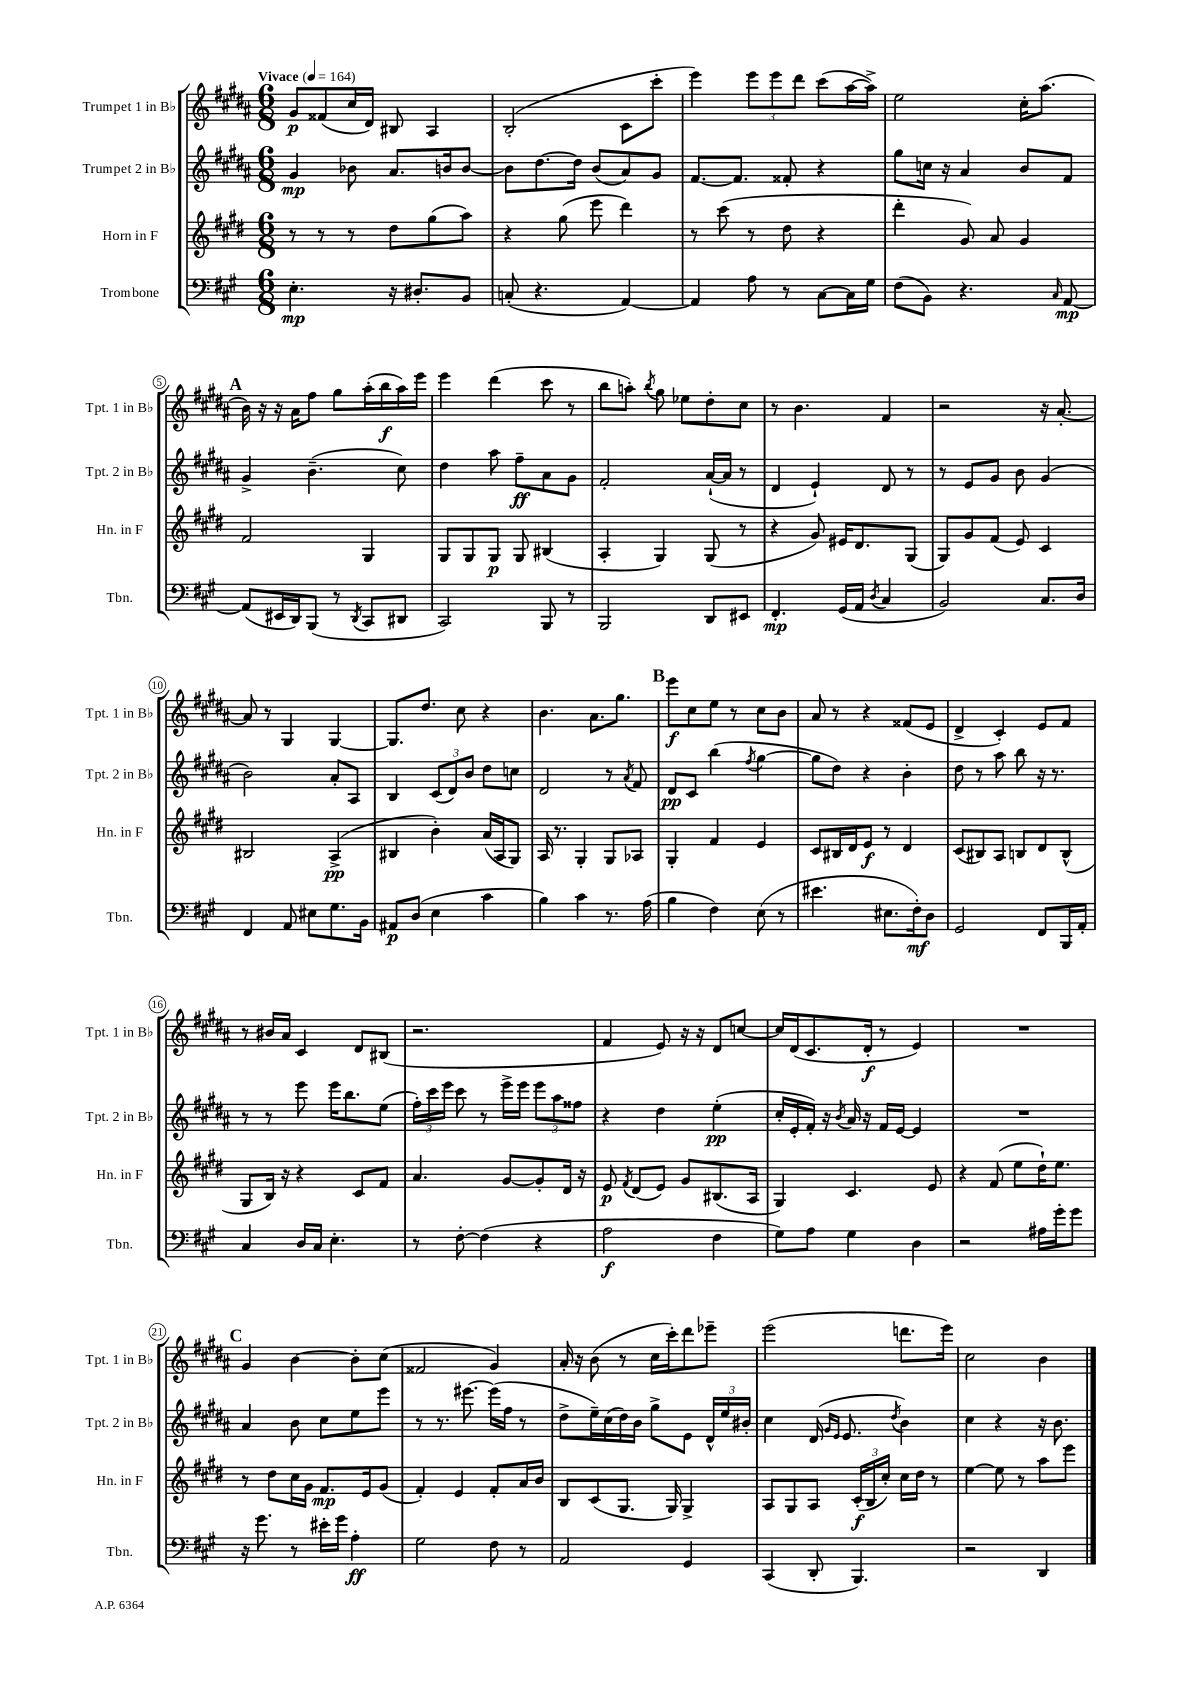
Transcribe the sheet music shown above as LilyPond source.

<<
\new StaffGroup <<
\new Staff = "s0" \with { instrumentName = "Trumpet 1 in Bb" shortInstrumentName = "Tpt. 1 in Bb" } {
    \clef treble \key b \major \numericTimeSignature \time 6/8 \tempo "Vivace" 4 = 164
    \autoBeamOff gis'8[\p fisis'8( cis''16 dis'16]) bis8 ais4 |
    b2-.( cis'8[ cis'''8]-. |
    e'''4) \tuplet 3/2 { e'''8[ e'''8 dis'''8] } cis'''8[( ais''16~ ais''16]->) |
    e''2 cis''16[-. ais''8.]( |
    \mark \markup { \bold "A" } b'16) r16 r16 ais'16[ fis''8] gis''8[ ais''16-.( b''16\f ais''16) e'''16] |
    e'''4 dis'''4( cis'''8 r8 |
    b''8[ a''8]-.) \acciaccatura { b''8 } gis''8 ees''8[ dis''8-. cis''8] |
    r8 b'4. fis'4 |
    r2 r16 ais'8.~-. |
    ais'8 r8 gis4 gis4~ |
    gis8.[ dis''8.] cis''8 r4 |
    b'4. ais'8.[ gis''8.] |
    \mark \markup { \bold "B" } e'''8[\f cis''8 e''8] r8 cis''8[ b'8] |
    ais'8 r8 r4 fisis'8[( e'8] |
    dis'4-> cis'4-.) e'8[ fis'8] |
    r8 bis'16[ ais'16] cis'4 dis'8[ bis8]( |
    r2. |
    fis'4 e'8) r16 r16 dis'8[ c''8]~ |
    c''16[ dis'16( cis'8. dis'16]-.\f r8 e'4) |
    R2. |
    \mark \markup { \bold "C" } gis'4 b'4~ b'8[-. cis''8]( |
    fisis'2 gis'4) |
    ais'16-. r16 b'8( r8 cis''16[ cis'''16-.) dis'''8 ees'''8]-- |
    e'''2( d'''8.[ e'''16]) |
    cis''2 b'4 \bar "|." |
}
\new Staff = "s1" \with { instrumentName = "Trumpet 2 in Bb" shortInstrumentName = "Tpt. 2 in Bb" } {
    \clef treble \key b \major \numericTimeSignature \time 6/8
    \autoBeamOff gis'4\mp bes'8 ais'8.[ b'16 b'8]~ |
    b'8[ dis''8.~ dis''16] b'8[( ais'8) gis'8] |
    fis'8.[~ fis'8.] fisis'8-. r4 |
    gis''8[ c''16] r16 ais'4 b'8[ fis'8] |
    \mark \markup { \bold "A" } gis'4-> b'4.--( cis''8) |
    dis''4 ais''8 fis''8[--\ff ais'8 gis'8] |
    fis'2-. ais'16[~-!( ais'16] r8 |
    dis'4 e'4-!) dis'8 r8 |
    r8 e'8[ gis'8] b'8 gis'4( |
    b'2) ais'8[-. ais8] |
    b4 \tuplet 3/2 { cis'8[( dis'8) b'8] } dis''8[ c''8] |
    dis'2 r8 \acciaccatura { ais'8 } fis'8 |
    \mark \markup { \bold "B" } dis'8[\pp cis'8] b''4( \acciaccatura { fis''8 } gis''4~ |
    gis''8[ dis''8]) r4 b'4-. |
    dis''8 r8 ais''8 b''8 r16 r8. |
    r8 r8 e'''8 e'''16[ b''8. e''8]( |
    \tuplet 3/2 { fis''16[-.) cis'''16 e'''16] } cis'''8 r8 e'''16[-> e'''16] \tuplet 3/2 { e'''8[ ais''8 fisis''8] } |
    r4 dis''4 e''4-.\pp( |
    cis''16[-. e'16-. fis'16]-.) r16 \acciaccatura { b'8 } ais'16 r16 fis'16[ e'16]~ e'4 |
    R2. |
    \mark \markup { \bold "C" } ais'4 b'8 cis''8[ e''8 e'''8] |
    r8 r8. eis'''8.~ eis'''16[( fis''16] r8 |
    dis''8[-> e''16--) cis''16( dis''16) b'16] gis''8[-> e'8] \tuplet 3/2 { dis'16[-^ e''16 bis'16]-. } |
    cis''4 dis'16( \grace { gis'16[ e'16] } e'8. \acciaccatura { dis''8 } b'4) |
    cis''4 r4 r16 b'8. \bar "|." |
}
\new Staff = "s2" \with { instrumentName = "Horn in F" shortInstrumentName = "Hn. in F" } {
    \clef treble \key e \major \numericTimeSignature \time 6/8
    \autoBeamOff r8 r8 r8 dis''8[ gis''8( a''8]) |
    r4 gis''8( e'''8 dis'''4) |
    r8 cis'''8( r8 dis''8 r4 |
    dis'''4-. gis'8) a'8 gis'4 |
    \mark \markup { \bold "A" } fis'2 gis4 |
    gis8[ gis8 gis8]\p gis8 bis4( |
    a4-. gis4) gis8( r8 |
    r4 gis'8) eis'16[ dis'8. gis8]( |
    gis8[) gis'8 fis'8]( e'8) cis'4 |
    bis2 a4->\pp( |
    bis4 b'4-.) a'16[( a16 gis8]) |
    a16 r8. gis4-. gis8[ aes8] |
    \mark \markup { \bold "B" } gis4-. fis'4 e'4 |
    cis'8[ bis16 dis'16 e'8]\f r8 dis'4 |
    cis'8[( bis8) a8] b8[ dis'8 b8]-^( |
    gis8[ b16]) r16 r4 cis'8[ fis'8] |
    a'4. gis'8[~ gis'8-. dis'16] r16 |
    e'8\p \acciaccatura { fis'8 } dis'8[( e'8]) gis'8[ bis8.( a16] |
    gis4) cis'4. e'8 |
    r4 fis'8( e''8[ dis''16-!) e''8.] |
    \mark \markup { \bold "C" } r8 dis''8[ cis''16 gis'16] fis'8.[\mp e'16 gis'8]( |
    fis'4-.) e'4 fis'8[-. a'16 b'16] |
    b8[ cis'8( gis8.] gis16) gis4-> |
    a8[ gis8 a8] \tuplet 3/2 { cis'16[-.\f( b16 cis''16]-.) } cis''16[ dis''16] r8 |
    e''4~ e''8 r8 a''8[ e'''8] \bar "|." |
}
\new Staff = "s3" \with { instrumentName = "Trombone" shortInstrumentName = "Tbn." } {
    \clef bass \key a \major \numericTimeSignature \time 6/8
    \autoBeamOff e4.-.\mp r16 dis8.[-. b,8] |
    c8-.( r4. a,4~) |
    a,4 a8 r8 cis8[~ cis16 gis16] |
    fis8[( b,8]) r4. \grace { cis16 } a,8~\mp |
    \mark \markup { \bold "A" } a,8[( eis,16 d,16) b,,8]( r8 \acciaccatura { d,8 } cis,8[ dis,8] |
    cis,2) b,,8 r8 |
    b,,2 d,8[ eis,8] |
    fis,4.-.\mp gis,16[( a,16] \acciaccatura { d8 } cis4 |
    b,2) cis8.[ d16] |
    fis,4 a,8 eis8[ gis8. b,16] |
    ais,8[\p d8]( e4 cis'4 |
    b4) cis'4 r8. a16( |
    \mark \markup { \bold "B" } b4 fis4) e8( r8 |
    eis'4. eis8.[ fis16-.\mf) d8] |
    gis,2 fis,8[ b,,16 a,16]-. |
    cis4 d16[ cis16] e4.-. |
    r8 fis8~-. fis4( r4 |
    a2\f fis4 |
    gis8[) a8] gis4 d4 |
    r2 ais16[ gis'16-. gis'8] |
    \mark \markup { \bold "C" } r16 gis'8. r8 eis'16[-. gis'16] a4-.\ff |
    gis2 fis8 r8 |
    a,2 gis,4 |
    cis,4( d,8-. b,,4.) |
    r2 d,4 \bar "|." |
}
>>
>>
\layout { \context { \Score \override BarNumber.stencil = #(make-stencil-circler 0.1 0.3 ly:text-interface::print) } }
